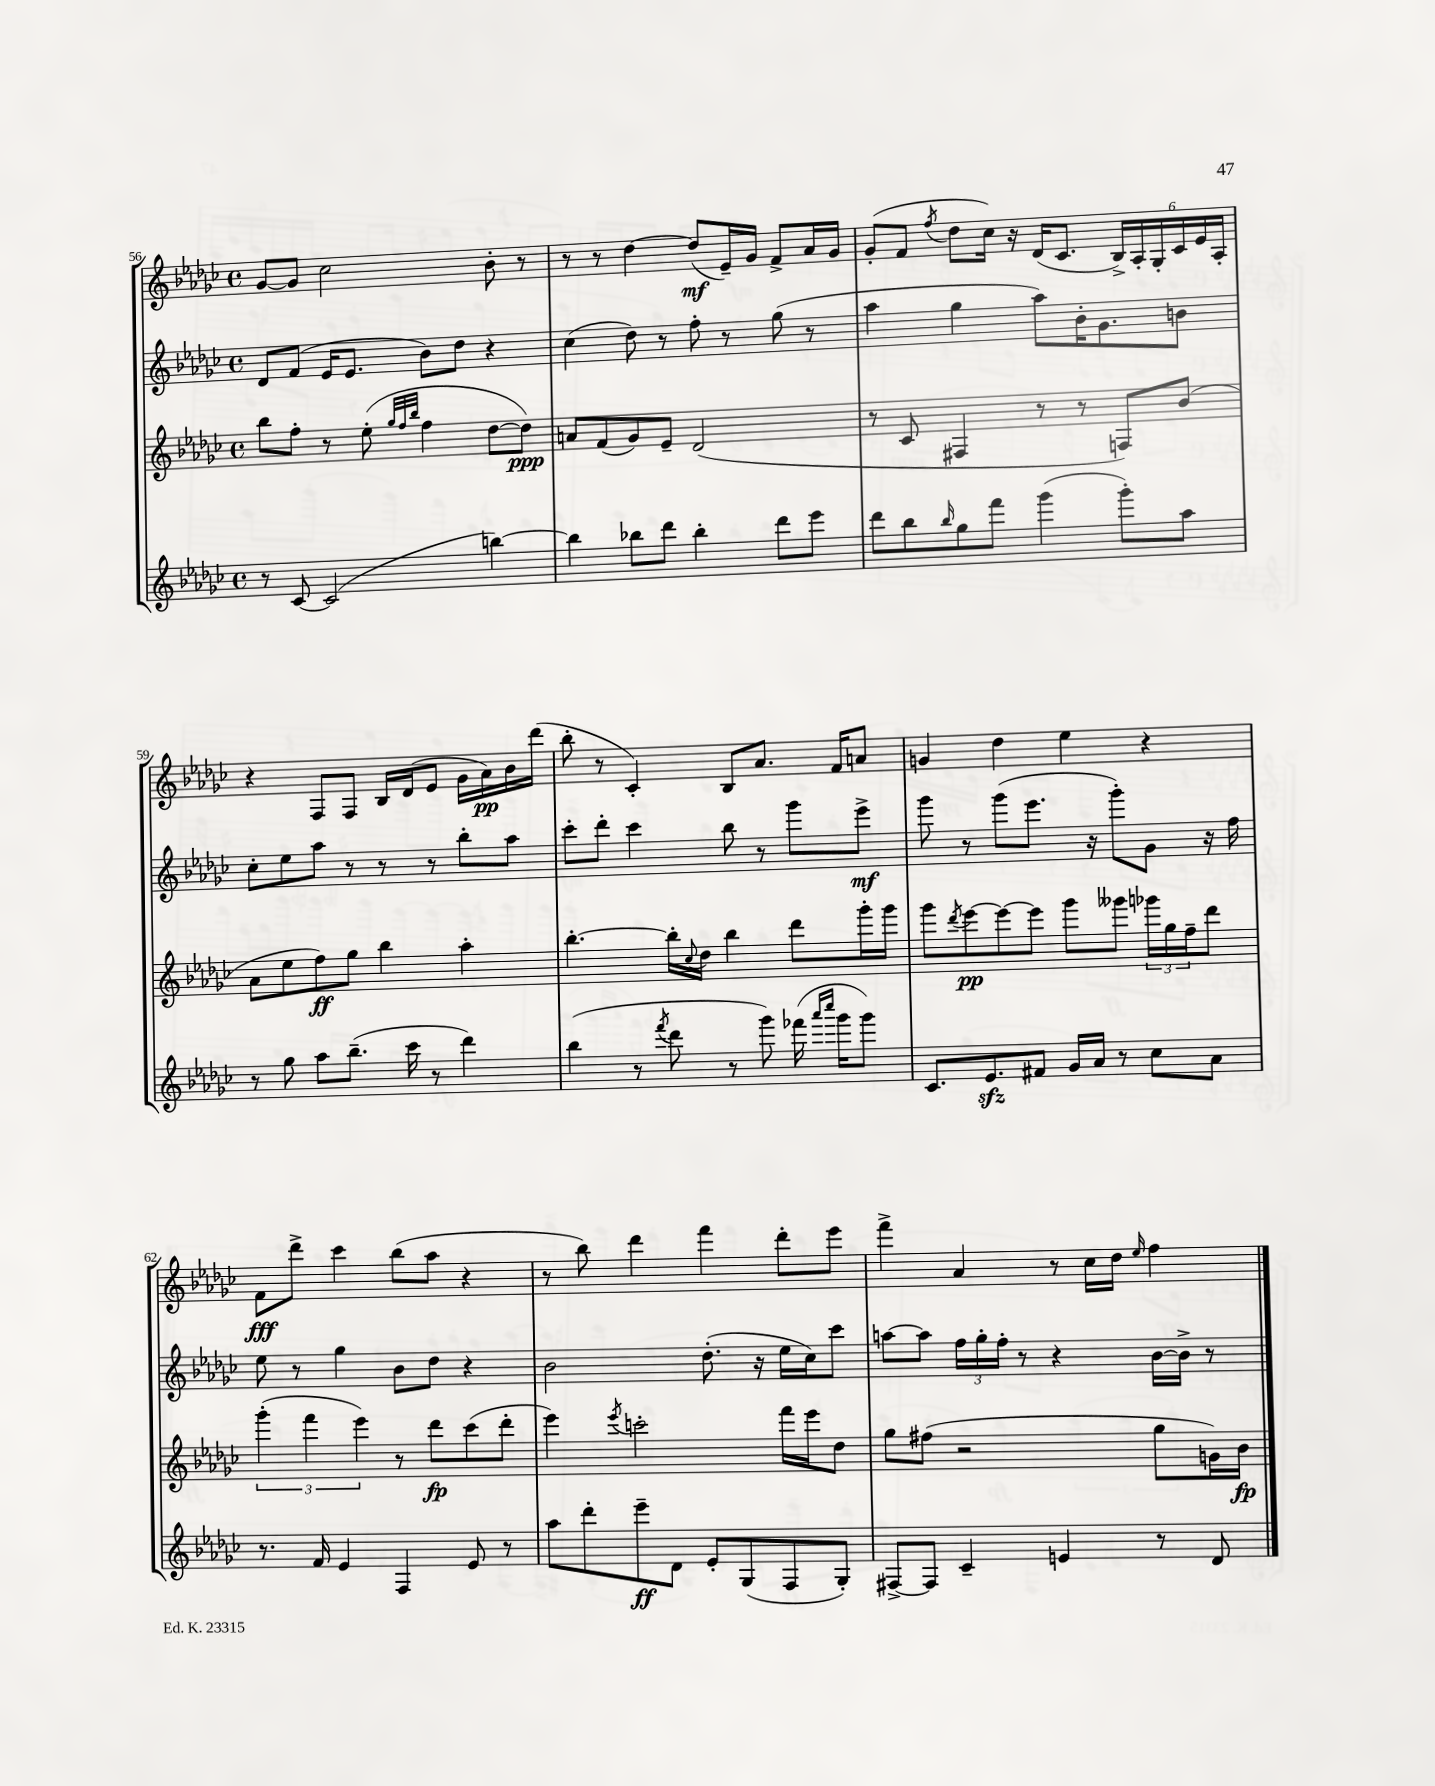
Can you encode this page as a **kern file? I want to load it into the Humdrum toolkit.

**kern	**kern	**kern	**kern
*staff4	*staff3	*staff2	*staff1
*clefG2	*clefG2	*clefG2	*clefG2
*k[b-e-a-d-g-c-]	*k[b-e-a-d-g-c-]	*k[b-e-a-d-g-c-]	*k[b-e-a-d-g-c-]
*M4/4	*M4/4	*M4/4	*M4/4
*met(c)	*met(c)	*met(c)	*met(c)
8r	8bb-\L	8d-/L	[8g-/L
[8c-/	8ff'\J	(8f/J	8g-/]J
(2c-/]	8r	16e-/LK	2cc-\
.	.	8.e-/J	.
.	(8ee-'\	.	.
.	32qqgg-/LLL	.	.
.	32qqff/	.	.
.	32qqbb-/JJJ	.	.
.	4ff\	8b-\L)	.
.	.	8dd-\J	.
[4bb\)	[8dd-\L	4r	8b-'\
.	8dd-\]J)	.	8r
=	=	=	=
4bb\]	8a/L	(4cc-\	8r
.	(8f/	.	8r
8bb-\L	8g-/)	8dd-\)	[4dd-\
8ddd-\J	8e-~/J	8r	.
4bb-'\	(2d-/	8ff'\	(8dd-/]L
.	.	8r	16e-~/L)
.	.	.	16g-/JJ
8ddd-\L	.	(8gg-\	8f^/L
8eee-\J	.	8r	16a-/L
.	.	.	16g-/JJ
=	=	=	=
8ddd-\L	8r	4aa-\	(8g-'/L
8bb-\	8c-/	.	8f/J
16qqbb-/	.	.	8qff/
8gg-\	4F#/	4gg-\	8dd-\L
8fff\J	.	.	16cc-\Jk)
.	.	.	16r
(4ggg-\	8r	8aa-\L)	(16d-/LK
.	.	.	8.c-/J
.	8r	16b-'\K	.
.	.	8.g-\	.
8ggg-'\L)	8F/L)	.	24B-^/LL)
.	.	.	24A-'/
.	.	.	24G-'/
8aa-\J	(8b-/J	8b\J	24c-/
.	.	.	24e-/
.	.	.	24A-'/JJ
=	=	=	=
8r	8a-\L	8cc-'\L	4r
8gg-\	8ee-\	8ee-\	.
8aa-\L	8ff\)	8aa-\J	8F/L
(8.bb-~\J	8gg-\J	8r	8F/J
.	4bb-\	8r	16B-/LL
16ccc-\	.	.	(16d-/J
8r	.	8r	8e-/J
4ddd-\)	4aa-'\	8bb-'\L	16g-\LL
.	.	.	16a-\)
.	.	8aa-\J	16b-\
.	.	.	(16ddd-\JJ
=	=	=	=
(4bb-\	[4.bb-'\	8ccc-'\L	8bb-'\
.	.	8ddd-'\J	8r
8r	.	4ccc-\	4c-'/)
8qfff/	.	.	.
8ddd-\	16bb-'\]LL	.	.
.	8qqcc-/	.	.
.	16dd-\JJ	.	.
8r	4bb-\	8bb-\	8B-/L
8ggg-\)	.	8r	8.a-/J
(16fff-\	8ddd-\L	8ggg-\L	.
16qqaaa-/LL	.	.	.
16qqcccc-/JJ	.	.	.
16ggg-\LK	.	.	16f/LK
8ggg-\J)	16ggg-'\L	8eee-^\J	8a/J
.	16ggg-\JJ	.	.
=	=	=	=
8.c-/L	8ggg-\L	8ggg-\	4g/
.	8qddd-/	.	.
.	[8eee-\	8r	.
8.e-/	.	.	.
.	8eee-\_	(8ggg-\L	4dd-\
8f#/J	8eee-\]J	8.eee-\J	.
16g-/LL	8ggg-\L	.	4ee-\
16a-/JJ	.	16r	.
8r	8ggg--\J	8ggg-'\L)	.
8cc-\L	24ggg-\LL	8g-\J	4r
.	24gg-\	.	.
.	24ff~\J	.	.
8a-\J	8ddd-\J	16r	.
.	.	16ff\	.
=	=	=	=
8.r	(6ggg-'\	8ee-\	8f\L
.	.	8r	8ddd-^\J
.	6fff\	.	.
16f/	.	.	.
4e-/	.	4gg-\	4ccc-\
.	6eee-\)	.	.
4F/	8r	8b-\L	(8bb-\L
.	8ddd-\L	8dd-\J	8aa-\J
8e-/	(8ccc-\	4r	4r
8r	8ddd-'\J	.	.
=	=	=	=
8aa-\L	4eee-\)	2b-\	8r
8ddd-'\	.	.	8bb-\)
.	8qeee-/	.	.
8eee-~\	2ccc'\	.	4ddd-\
8d-\J	.	.	.
8e-'/L	.	(8.dd-'\	4fff\
(8G-/	.	.	.
.	.	16r	.
8F/	16fff\LL	16ee-\LL	8ddd-'\L
.	16eee-\J	16cc-\J)	.
8G-'/J)	8dd-\J	8ccc-\J	8eee-\J
=	=	=	=
[8F#^/L	8gg-\L	[8aa\L	4fff^\
8F#/]J	(8ff#\J	8aa\]J	.
4c-~/	2r	24ff\LL	4a-/
.	.	24gg-'\	.
.	.	24ff'\JJ	.
.	.	8r	.
4e/	.	4r	8r
.	.	.	16cc-\LL
.	.	.	16dd-\JJ
.	.	.	16qqee-/
8r	8gg-\L	[16b-\LL	4ff\
.	.	16b-^\]JJ	.
8d-/	16g\L)	8r	.
.	16b-\JJ	.	.
==	==	==	==
*-	*-	*-	*-
